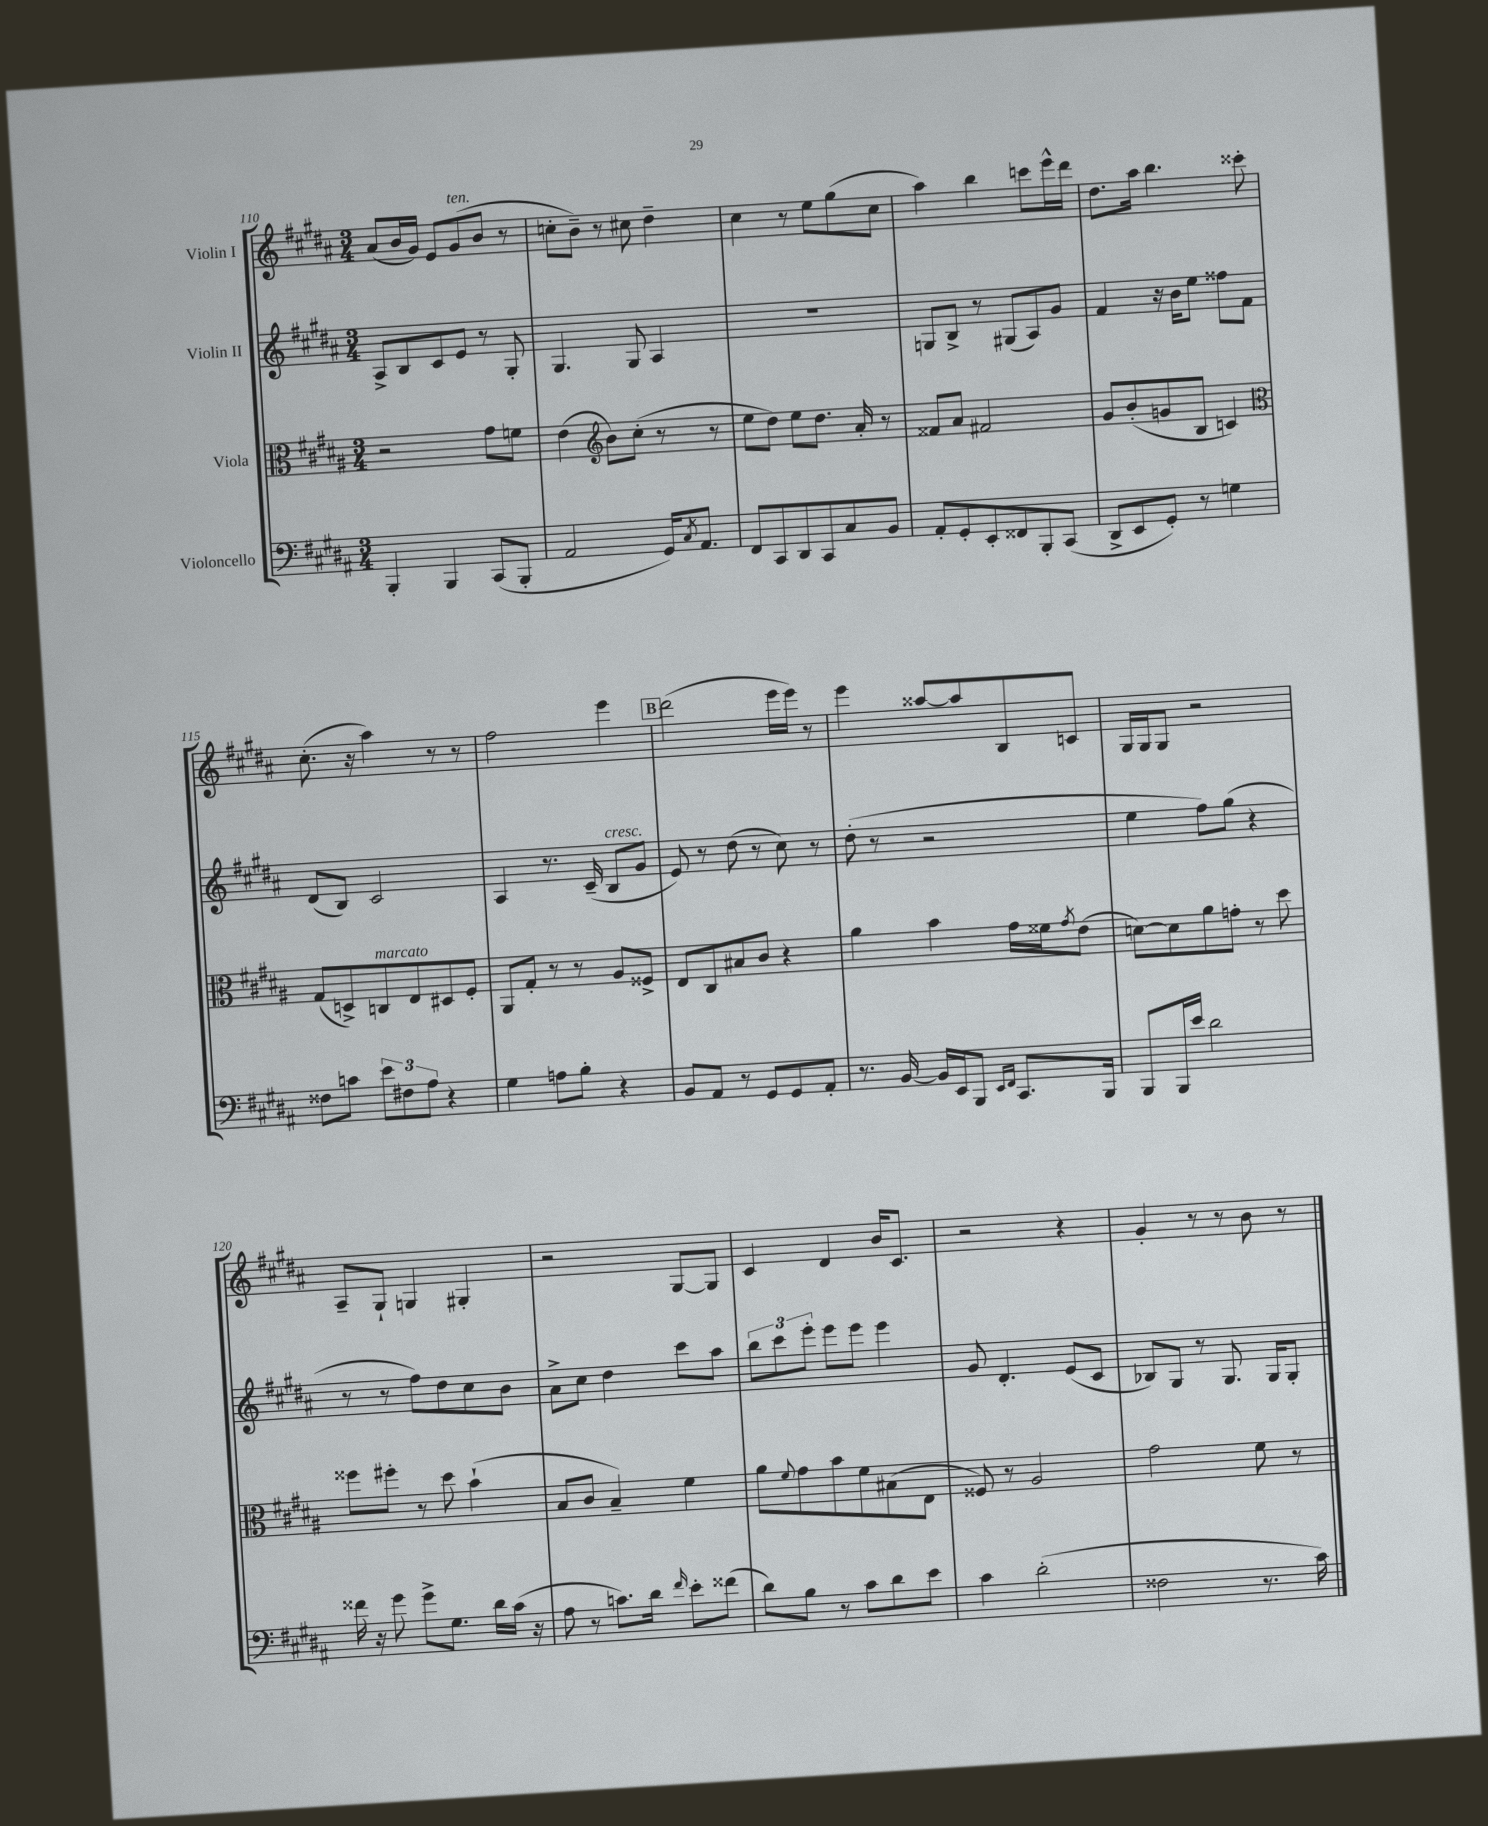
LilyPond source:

<<
\new StaffGroup <<
\new Staff = "s0" \with { instrumentName = "Violin I" } {
    \clef treble \key b \major \numericTimeSignature \time 3/4
    ais'8( b'16 gis'16) e'8 gis'8^\markup { \italic "ten." }( b'8 r8 |
    c''8-. b'8--) r8 cis''8 dis''4-- |
    cis''4 r8 e''8 gis''8( cis''8 |
    ais''4) b''4 c'''8 e'''16-^ dis'''16 |
    dis''8. ais''16 b''4. cisis'''8-. |
    cis''8.-.( r16 ais''4) r8 r8 |
    fis''2 e'''4 |
    \mark \markup { \box "B" } dis'''2( e'''16 e'''16) r8 |
    e'''4 aisis''8~ aisis''8 b8 c'8 |
    gis16 gis16 gis8 r2 |
    ais8-- gis8-! g4 gis4-. |
    r2 gis8~ gis8 |
    cis'4 dis'4 b'16 cis'8. |
    r2 r4 |
    gis'4-. r8 r8 b'8 r8 \bar "|." |
}
\new Staff = "s1" \with { instrumentName = "Violin II" } {
    \clef treble \key b \major \numericTimeSignature \time 3/4
    ais8-> b8 cis'8 e'8 r8 gis8-. |
    gis4. gis8 ais4 |
    R2. |
    g8 b8-> r8 gis8( ais8) gis'8 |
    fis'4 r16 b'16 e''8 fisis''8 fis'8 |
    dis'8( b8) cis'2 |
    ais4 r8. cis'16--( b8^\markup { \italic "cresc." } gis'8 |
    \mark \markup { \box "B" } e'8) r8 dis''8( r8 cis''8) r8 |
    dis''8-.( r8 r2 |
    e''4 fis''8) gis''8( r4 |
    r8 r8 fis''8) dis''8 cis''8 b'8 |
    ais'8-> cis''8 dis''4 cis'''8 ais''8 |
    \tuplet 3/2 { b''8 cis'''8 e'''8-. } e'''8 e'''8 e'''4 |
    gis'8 dis'4.-. e'8( cis'8 |
    bes8) gis8 r8 gis8. gis16 gis8-. \bar "|." |
}
\new Staff = "s2" \with { instrumentName = "Viola" } {
    \clef alto \key b \major \numericTimeSignature \time 3/4
    r2 gis'8 f'8 |
    e'4( \clef treble b'8) cis''8-.( r8 r8 |
    e''8 dis''8) e''8 dis''8. ais'16-. r8 |
    fisis'8 ais'8 fis'2 |
    gis'8 b'8-.( g'8 b8 c'4) |
    \clef alto gis8( d8->) c8^\markup { \italic "marcato" } e8 dis8 fis8-. |
    ais,8 gis8-. r8 r8 ais8 fisis8-> |
    \mark \markup { \box "B" } e8 cis8 bis8 cis'8 r4 |
    ais'4 b'4 gis'16 fisis'16 \acciaccatura { gis'8 } e'8( |
    d'8~) d'8 ais'8 g'8-. r8 dis''8 |
    fisis''8 fis''8-. r8 dis''8 b'4-!( |
    b8 cis'8 b4--) fis'4 |
    ais'8 \appoggiatura { fis'8 } gis'8 b'8 fis'8 bis8( e8 |
    fisis8) r8 ais2 |
    gis'2 fis'8 r8 \bar "|." |
}
\new Staff = "s3" \with { instrumentName = "Violoncello" } {
    \clef bass \key b \major \numericTimeSignature \time 3/4
    b,,4-. b,,4 cis,8( b,,8-. |
    ais,2 gis,16) \acciaccatura { cis8 } ais,8. |
    fis,8 cis,8 dis,8 cis,8 cis8 b,8 |
    ais,8-. gis,8-. e,8-. fisis,8 b,,8-. cis,8( |
    dis,8-> e,8 gis,8-.) r8 g4 |
    fisis8 c'8 \tuplet 3/2 { e'8 fis8 ais8 } r4 |
    gis4 a8 b8-. r4 |
    \mark \markup { \box "B" } b,8 ais,8 r8 gis,8 gis,8 ais,8-. |
    r8. b,16~ b,16 e,16 b,,8 \grace { e,16 fis,16 } cis,8. b,,16 |
    b,,8 b,,16 e'16 dis'2 |
    fisis'16 r16 gis'8 gis'8-> gis8. dis'16 cis'16( r16 |
    ais8 r8 c'8.) dis'16 \grace { fis'16 } e'8-. fisis'8( |
    dis'8) b8 r8 cis'8 dis'8 e'8 |
    cis'4 dis'2-.( |
    fisis2 r8. cis'16) \bar "|." |
}
>>
>>
\layout { \context { \Score currentBarNumber = #110 } }
